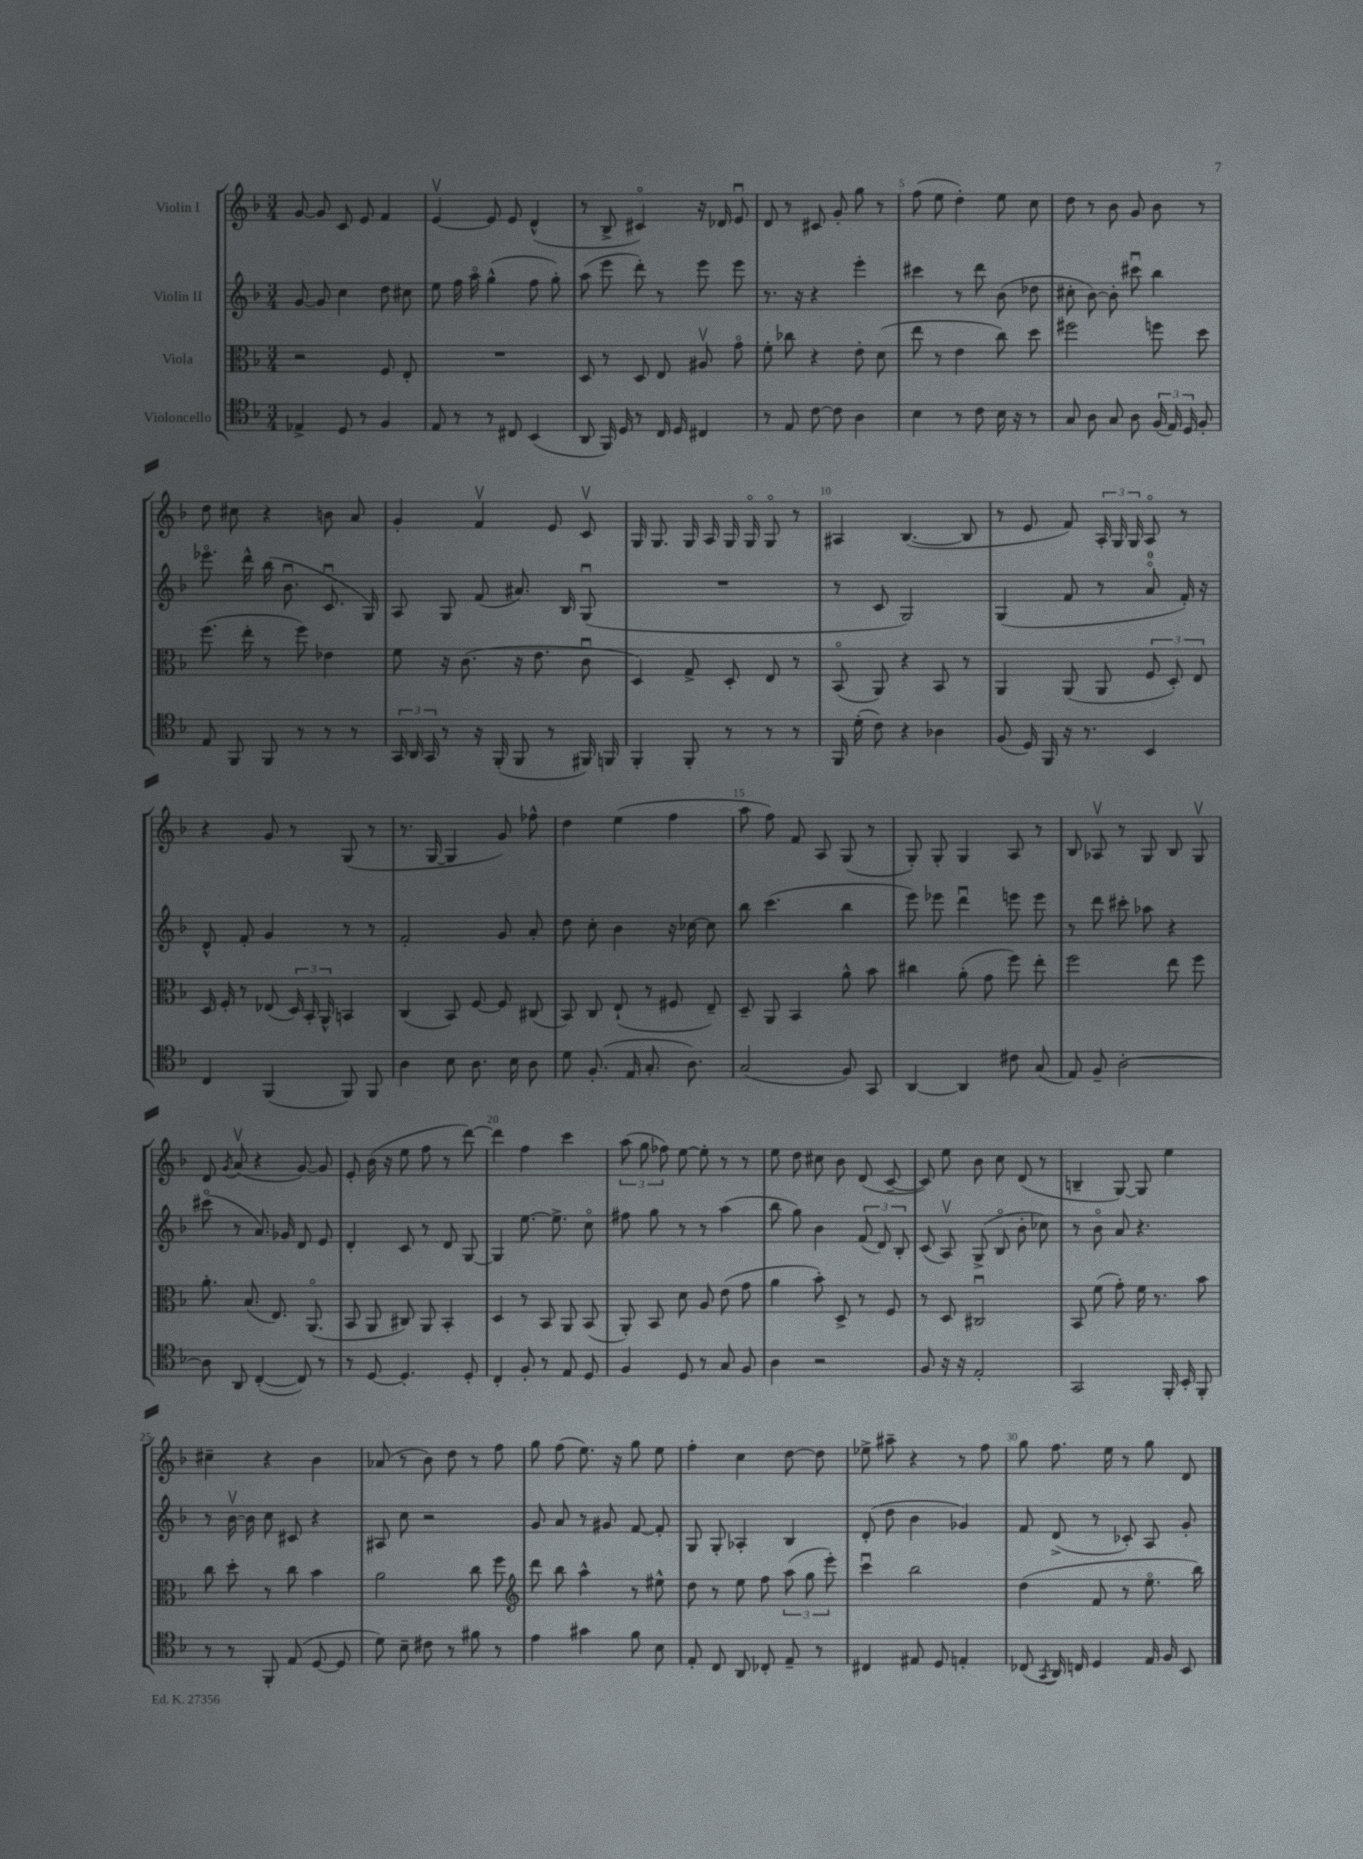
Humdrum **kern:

**kern	**kern	**kern	**kern
*part4	*part3	*part2	*part1
*staff4	*staff3	*staff2	*staff1
*I"Violoncello	*I"Viola	*I"Violin II	*I"Violin I
*clefC4	*clefC3	*clefG2	*clefG2
*k[b-]	*k[b-]	*k[b-]	*k[b-]
*M3/4	*M3/4	*M3/4	*M3/4
=1	=1	=1	=1
4E-X^/	2r	[8g/	[8g/
.	.	8g/]	8g/]
8D/	.	4cc\	8c/
8r	.	.	8e/
4F/	8F/	8dd\	4f/
.	8E'/	8cc#X\	.
=2	=2	=2	=2
8E/	2.r	8ee\	[4ev/
8r	.	16ff\	.
.	.	16aa\	.
8r	.	(4gg^^\	8e/]
8C#X/	.	.	8e/
(4BB-/	.	8ff\	(4d^^/
.	.	8gg'\)	.
=3	=3	=3	=3
8AA/	8D/	(8aa\	8r
16FF/)	8r	8eee\	8B-^/
16D/	.	.	.
8r	8D/	8ddd'\)	4c#X/)
16C/	8E/	8r	.
16D/	.	.	.
4C#X/	8A#Xv/	8eee\	16r
.	.	.	16d-X/
.	8g\	8eee\	8eu/
=4	=4	=4	=4
8r	8f'\	8.r	8d/
8E/	8cc-X\	.	8r
.	.	16r	.
[8c\	4r	4r	8c#X/
8c\]	.	.	8g'/
4A\	8e'\	4eee'\	8gg\
.	(8d\	.	8r
=5	=5	=5	=5
4B-\	8ee\	4ccc#X\	(8ff\
.	8r	.	8ee\
8r	4e\	8r	4dd'\)
8c\	.	8ddd\	.
16B-\	8cc\)	(8b-\	8ee\
16r	.	.	.
8r	8dd\	8dd-X\	8cc\
=6	=6	=6	=6
8G/	2ff#X\	8cc#X'\	8dd\
8A\	.	[8b-\)	8r
8G/	.	8b-'\]	8b-\
8A\	.	8ccc#Xu\	8g/
(24F/	8ffn\	4bb-\	8b-\
24E/)	.	.	.
24D/	.	.	.
8F'/	8dd\	.	8r
!!LO:LB:g=z
=7	=7	=7	=7
8E/	(8.ff\	8.eee-X\	8dd\
8FF/	.	.	8cc#X\
.	16ee'\	16ddd^^\	.
8FF/	8r	(16bb-\	4r
.	.	8.b-u\	.
8r	8ff\)	.	.
8r	4e-X\	8.cu/	8bn\
8r	.	.	8a/
.	.	16G/)	.
=8	=8	=8	=8
24GG/	8f\	8A/	4g'/
24AA/	.	.	.
24GG/	.	.	.
8r	16r	8G/	.
.	(8.c\	.	.
16r	.	(8f/	4fv/
(16FF'/	.	.	.
8FF/	16r	8.a#X/)	.
.	8.e\	.	.
8r	.	.	8e/
.	.	16B-/	.
16FF#X/)	8cu\	(8Gu/	8cv/
16FFn/	.	.	.
=9	=9	=9	=9
4FF'/	4D/)	2.r	16G/
.	.	.	8.G/
8FF'/	8G^/	.	16G/
.	.	.	16A/
8r	8D'/	.	16G/
.	.	.	16G/
8r	8E/	.	8G/
8r	8r	.	8r
=10	=10	=10	=10
16FF/	(8BB-/	8r	4A#X/
(16d'\	.	.	.
8c\)	8AA/)	8c/	.
4r	4r	2G/)	([4.B-/
4A-X\	8BB-/	.	.
.	8r	.	8B-/]
=11	=11	=11	=11
(8F/	4AA/	(4G/	8r
16D/)	.	.	8e/
16FF/	.	.	.
16r	(8AA/	8f/	8f/)
8.r	.	.	.
.	8AA/	8r	24A'/
.	.	.	24G/
.	.	.	24G/
4BB-/	12F/	8a/	8A/
.	12D'/)	.	.
.	.	16f'/)	8r
.	12E/	.	.
.	.	16r	.
!!LO:LB:g=z
=12	=12	=12	=12
4C/	16D/	8d^^/	4r
.	16F'/	.	.
.	8r	8f'/	.
(4FF/	(8E-X/	4g/	8g/
.	24D/)	.	8r
.	24BB-'/	.	.
.	24AA^^/	.	.
8FF/)	4BBn/	8r	(8G/
8FF/	.	8r	8r
=13	=13	=13	=13
4A\	(4C/	2f'/	8.r
.	.	.	[16G/
8B-\	8BB-/)	.	4G/]
8.A\	[8F/	.	.
.	8F/]	8g/	8g/)
16B-\	.	.	.
8A\	(8C#X/	8a'/	8ff-X^^\
=14	=14	=14	=14
8d\	8BB-/)	8dd\	4dd\
(8.F'/	8C/	8cc'\	.
.	(8E`/	4b-\	(4ee\
16E/	.	.	.
8.G'/	8r	.	.
.	8F#X/	16r	4ff\
8.A\)	.	[16cc-X\	.
.	8E~/)	8cc-\]	.
=15	=15	=15	=15
(2G/	8D~/	8bb-\	8aa\
.	8AA/	(4.ccc\	8ff\)
.	4BB-/	.	8f/
.	.	.	8A/
8F/)	8a^^\	4bb-\	(8G/
8GG/	8b-\	.	8r
=16	=16	=16	=16
[4AA/	4cc#X\	8eee\)	8G'/)
.	.	8eee-X\	8G'/
4AA/]	(8a'\	4dddu\	4G/
.	8g\	.	.
8c#X\	8ff\)	8eeen\	8A/
(8G/	8ee'\	8eee\	8r
=17	=17	=17	=17
8E/)	2ff\	8r	8B-/
8F~/	.	8ddd\	8A-Xv/
[2A'\	.	8ccc#X'\	8r
.	.	8aa-X\	8G/
.	8ee\	4r	8B-/
.	8ff\	.	8Gv/
!!LO:LB:g=z
=18	=18	=18	=18
8A\]	8.a'\	(8ccc#X\	8d/
.	.	.	8qg/
8AA/	.	8r	(8av/
.	(8.B-/	.	.
([4C'/	.	8.a/)	4r
.	8.E/)	.	.
.	.	16g-X/	.
8C/])	.	8d/	[8g/)
.	(8.AA/	.	.
8r	.	8e/	8g/]
=19	=19	=19	=19
8r	8BB-/	4d'/	8e'/
[8D/	8AA/	.	(16b-\
.	.	.	16r
4.D'/]	8C#X/)	8c/	8ee\
.	8AA/	8r	8ff\
.	4BB-'/	8d/	8r
8D'/	.	[8G/	[8ddd\)
=20	=20	=20	=20
4C'/	4D/	4G/]	4ddd\]
8F'/	8r	[8.ee\	4ff\
8r	8BB-/	.	.
.	.	8.ee^\]	.
8E/	8AA/	.	4ccc\
8D/	(8BB-/	8cc\	.
=21	=21	=21	=21
4F/	8AA'/)	8ff#X\	(12aa\
.	.	.	12gg\
.	8BB-/	8gg\	.
.	.	.	12ff-X\)
8D/	8d\	8r	[8ee\
8r	8A/	8r	8ee'\]
8G/	(8e\	(4aa\	8r
8F/	8g\	.	8r
=22	=22	=22	=22
4A\	4a\	8bb-\	8ee\
.	.	8gg\)	8dd\
2r	8b-'\)	4b-\	8cc#X\
.	8D^/	.	8b-\
.	8r	(12f/	(8d/
.	.	12d/)	.
.	8F/	.	[8c~/
.	.	12B-'/	.
=23	=23	=23	=23
8F/	8r	(8c/	8c/])
16r	8D/	8Av/)	8ee\
16r	.	.	.
2E'/	2C#Xu/	(8G^/	8b-\
.	.	8B-/	8cc\
.	.	8b-'\	(8d/
.	.	8cc-X\)	8r
=24	=24	=24	=24
2GG/	8BB-/	8r	4Bn~/
.	(8f\	8b-\	.
.	8g'\)	8a/	[8G/)
.	16f\	4.r	8G/]
.	8.r	.	.
16FF'/	.	.	4ee\
16BB-'/	.	.	.
8FF'/	8b-\	.	.
!!LO:LB:g=z
=25	=25	=25	=25
8r	8cc\	8r	4cc#X~\
8r	8dd'\	[16b-v\	.
.	.	16b-\]	.
8FF'/	8r	8cc\	4r
(8E/	8cc\	8c#X/	.
[8D/	4b-\	4r	4b-\
8D/]	.	.	.
=26	=26	=26	=26
8d\)	2a\	8A#X/	(8a-X/
8B-~\	.	8cc\	8r
8c#X\	.	2r	8b-\)
8r	.	.	8dd\
8f#X\	8cc\	.	8r
8r	8ff\	.	8ff\
=27	=27	=27	=27
*	*clefG2	*	*
4e\	8ddd\	8g/	8gg\
.	8bb-\	8a/	(8ff\
4g#X\	4aa^^\	8r	8.ee\)
.	.	8g#X/	.
.	.	.	16r
8f\	8r	[8f/	8gg\
8B-\	8ee#X^^\	8f'/]	8ee\
=28	=28	=28	=28
8E'/	8dd\	8G/	4ff'\
8C/	8r	8G'/	.
8AA/	8ee\	4A-X'/	4cc\
8C-X'/	8ff\	.	.
8E~/	(12aa\	4B-/	[8dd\
.	12gg\	.	.
8r	.	.	8dd\]
.	12eee'\)	.	.
=29	=29	=29	=29
4C#X/	4cccu\	(8d'/	8ee-X^\
.	.	8dd\	8aa#X~\
8E#X/	2bb-\	4b-\	4r
8D/	.	.	.
4En'/	.	4g-X/)	8r
.	.	.	8ff\
=30	=30	=30	=30
(8C-X/	(4dd\	8f/	8gg\
8qGG/	.	.	.
16AA/)	.	(8d^/	8.ff\
16Cn/	.	.	.
4D/	8f/	8r	.
.	.	.	16ee\
.	8r	8c-X'/)	8r
16E/	8.ee\	8A/	8gg\
16F/	.	.	.
8BB-/	.	8g'/	8d/
.	16bb-\)	.	.
==	==	==	==
*-	*-	*-	*-
